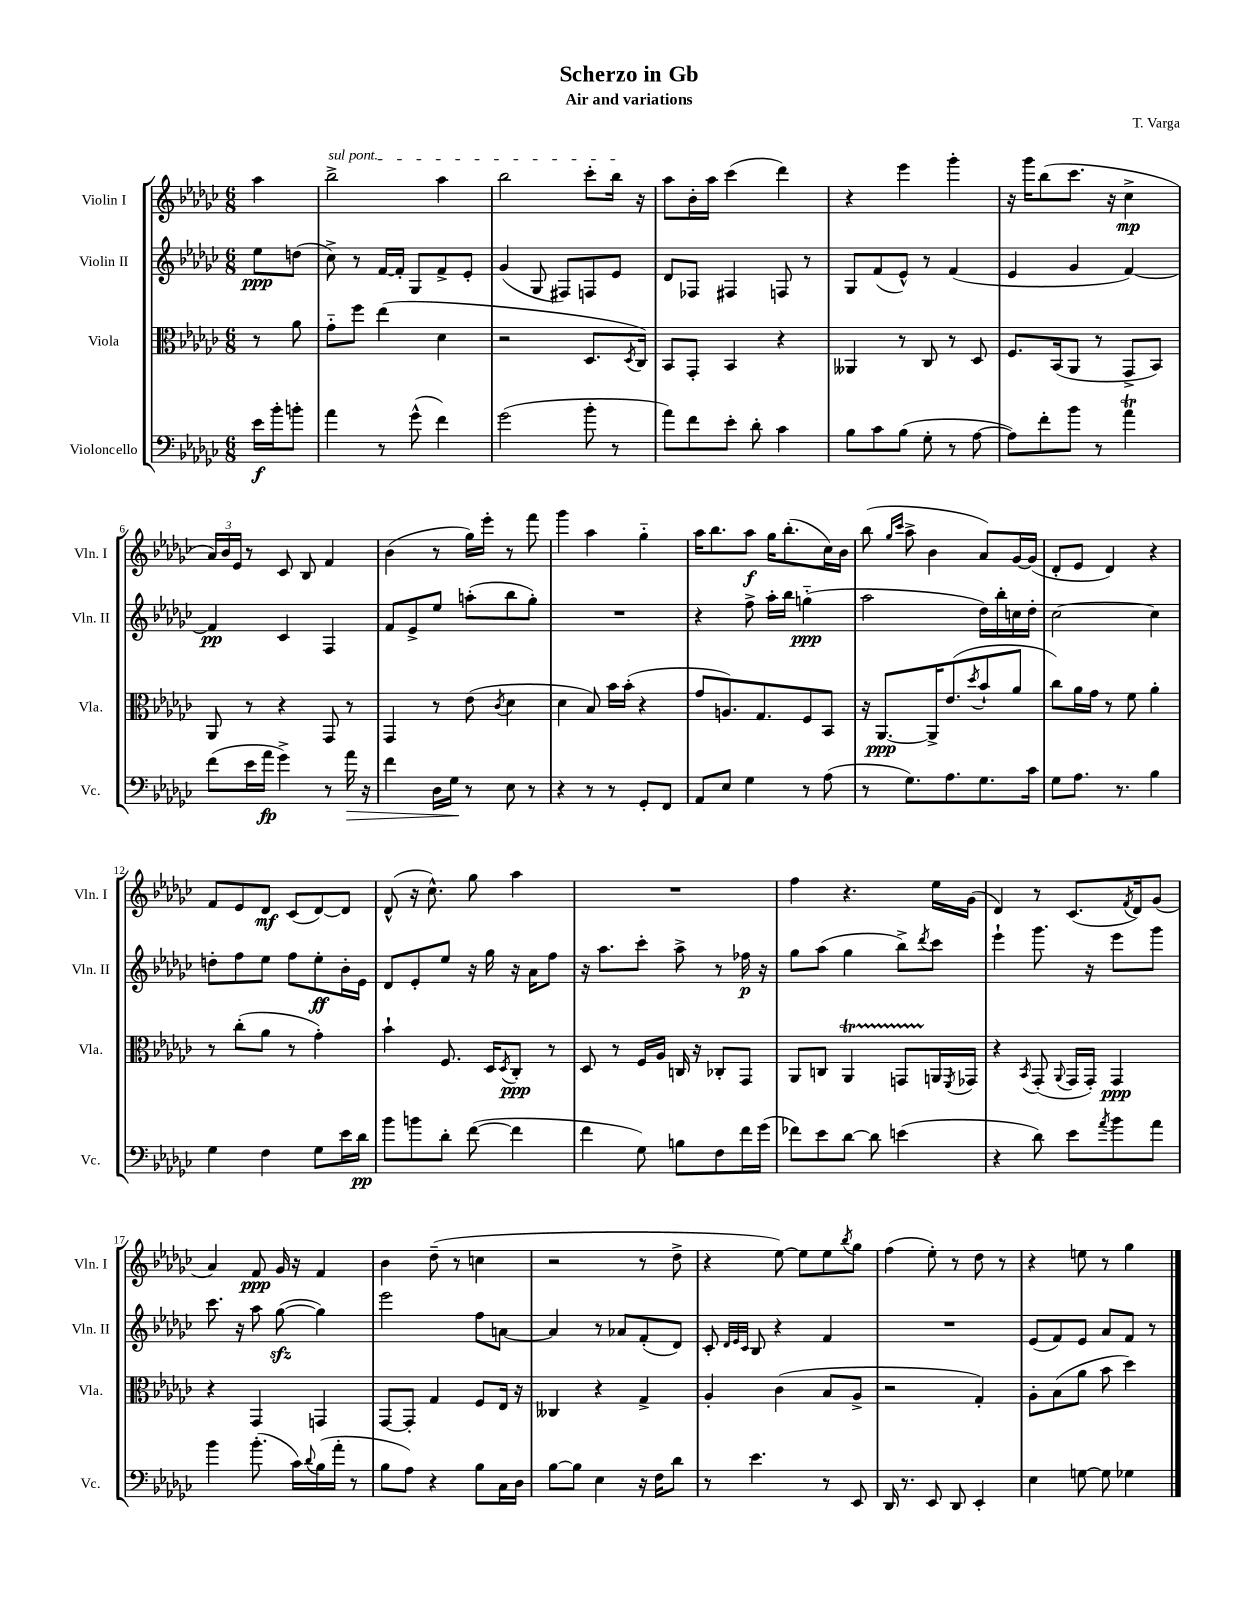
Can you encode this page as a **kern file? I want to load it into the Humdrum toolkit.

**kern	**kern	**kern	**kern
*staff4	*staff3	*staff2	*staff1
*clefF4	*clefC3	*clefG2	*clefG2
*k[b-e-a-d-g-c-]	*k[b-e-a-d-g-c-]	*k[b-e-a-d-g-c-]	*k[b-e-a-d-g-c-]
*M6/8	*M6/8	*M6/8	*M6/8
16e-	8r	8ee-	4aa-
16b-'	.	.	.
8b'	8a-	(8dd	.
=	=	=	=
4a-	8g-'~	8cc-^)	2bb-^
.	8ff	8r	.
8r	(4ee-	[16f	.
.	.	16f']	.
(8g-^^	.	8G-	.
4f)	4d-	8f^	4aa-
.	.	8e-'	.
=	=	=	=
(2g-	2r	(4g-	2bb-
.	.	8G-	.
.	.	8F#)	.
8b-'	8.D-	8F	8ccc-'
8r	.	8e-	16bb-
.	8qD-	.	.
.	16C-)	.	16r
=	=	=	=
8a-)	8BB-	8d-	8aa-
8f	8GG-'	8F-	16b-'
.	.	.	16aa-
8e-'	4BB-	4F#	(4ccc-
8d-'	.	.	.
4c-	4r	8F	4ddd-)
.	.	8r	.
=	=	=	=
8B-	4AA--	8G-	4r
8c-	.	(8f	.
(8B-	8r	8e-^^)	4eee-
8G-'	8C-	8r	.
8r	8r	(4f	4ggg-'
[8A-	8D-	.	.
=	=	=	=
8A-])	8.F	4e-	16r
.	.	.	16ggg-
8f'	.	.	(8bb-
.	(16BB-	.	.
8b-	8AA-	4g-	8.ccc-
8r	8r	.	.
.	.	.	16r
4a-	8GG-^	[4f)	4cc-^
.	8BB-)	.	.
=	=	=	=
(8f	8AA-	4f]	24a-)
.	.	.	24b-
.	.	.	24e-
16e-	8r	.	8r
16a-	.	.	.
4g-^)	4r	4c-	8c-
.	.	.	8B-
8r	8GG-	4F	4f
16a-	8r	.	.
16r	.	.	.
=	=	=	=
4f	4GG-	8f	(4b-
.	.	8e-^	.
16D-	8r	8ee-	8r
16G-	.	.	.
8r	(8e-	(8aa'	16gg-)
.	.	.	16eee-'
.	8qc-	.	.
8E-	4d-	8bb-	8r
8r	.	8gg-')	8fff
=	=	=	=
4r	4d-	2.r	4ggg-
8r	8B-)	.	4aa-
8r	16b-	.	.
.	(16b-'	.	.
8GG-'	4r	.	4gg-'~
8FF	.	.	.
=	=	=	=
8AA-	8g-	4r	16aa-
.	.	.	8.bb-
8E-	8.A)	.	.
4G-	.	8ff^	8aa-
.	8.G-	.	.
.	.	16aa-'	16gg-
.	.	16bb-	(8.bb-'
8r	8F	(4gg'~	.
(8A-	8BB-	.	16cc-)
.	.	.	16b-
=	=	=	=
8r	16r	2aa-	(8bb-
.	[8.AA-	.	.
.	.	.	16qqgg-
.	.	.	16qqccc-
8.G-)	.	.	8aa-^
.	16AA-^]	.	4b-
8.A-	(8.e-	.	.
.	8qdd-	.	.
8.G-	8b-`	16dd-)	8a-)
.	.	16bb-'	.
.	8a-	16cc	[16g-
16c-	.	16dd-'	(16g-]
=	=	=	=
8G-	8cc-)	[2cc-	8d-'
8.A-	16a-	.	8e-
.	16g-	.	.
.	8r	.	4d-)
8.r	.	.	.
.	8f	.	.
4B-	4a-'	4cc-]	4r
=	=	=	=
4G-	8r	8dd'	8f
.	(8cc-'	8ff	8e-
4F	8a-	8ee-	8d-
.	8r	8ff	(8c-
8G-	4g-')	8ee-'	[8d-)
16e-	.	16b-'	8d-]
16d-	.	16e-	.
=	=	=	=
8b-	4b-`	8d-	(8d-^^
8b	.	8e-'	16r
.	.	.	8.cc-^^)
8d-'	8.F	8ee-	.
([8f	.	16r	8gg-
.	16D-	16gg-	.
.	8qD-	.	.
4f]	8C-'	16r	4aa-
.	.	16a-	.
.	8r	8ff	.
=	=	=	=
4f	8D-	16r	2.r
.	.	8.aa-	.
.	8r	.	.
8G-)	16F	8ccc-'	.
.	16A-	.	.
8B	16C	8aa-^	.
.	16r	.	.
8F	8C-'	8r	.
16f	8GG-	16ff-	.
(16g-	.	16r	.
=	=	=	=
8f-)	8AA-	8gg-	4ff
8e-	8C	(8aa-	.
[8d-	4AA-	4gg-	4.r
8d-]	.	.	.
(4e	8GG	8bb-^)	.
.	.	8qddd-	.
.	16AA	8ccc-	16ee-
.	8qFF	.	.
.	16GG-	.	(16g-
=	=	=	=
4r	4r	4eee-`	4d-)
.	8qBB-	.	.
8d-)	(8GG-'	8.ggg-	8r
.	8qqAA-	.	.
8e-	16GG-	.	(8.c-
.	16GG-')	16r	.
8qa-	.	.	.
8b-	4GG-	8eee-	.
.	.	.	8qf
.	.	.	16d-)
8a-	.	8ggg-	(8g-
=	=	=	=
4b-	4r	8.ccc-	4a-)
.	.	16r	.
(8.b-'	4GG-	8aa-	8f
.	.	([8gg-	16g-
16c-)	.	.	16r
8qqd-	.	.	.
(16B-	4GG	4gg-])	4f
16a-'	.	.	.
8r	.	.	.
=	=	=	=
8B-	[8GG-	2eee-	4b-
8A-)	8GG-']	.	.
4r	4G-	.	(8dd-~
.	.	.	8r
8B-	8F	8ff	4cc
16C-	16E-	[8a	.
16D-	16r	.	.
=	=	=	=
[8B-	4C--	4a]	2r
8B-]	.	.	.
4E-	4r	8r	.
.	.	8a-	.
16r	4G-^	(8f'	8r
16F	.	.	.
8d-	.	8d-)	8dd-^
=	=	=	=
8r	4A-'	8c-'	4r
.	.	32qqd-	.
.	.	32qqe-	.
.	.	32qqc-	.
4.e-	.	8B-	.
.	(4c-	4r	[8ee-)
.	.	.	8ee-]
8r	8B-	4f	8ee-
.	.	.	8qbb-
8EE-	8A-^	.	8gg-
=	=	=	=
16DD-	2r	2.r	(4ff
8.r	.	.	.
8EE-	.	.	8ee-')
8DD-	.	.	8r
4EE-'	4G-')	.	8dd-
.	.	.	8r
=	=	=	=
4E-	8A-'	(8e-	4r
.	(8B-	8f)	.
[8G	8a-	8e-	8ee
8G]	8b-	8a-	8r
4G-	4dd-)	8f	4gg-
.	.	8r	.
==	==	==	==
*-	*-	*-	*-
